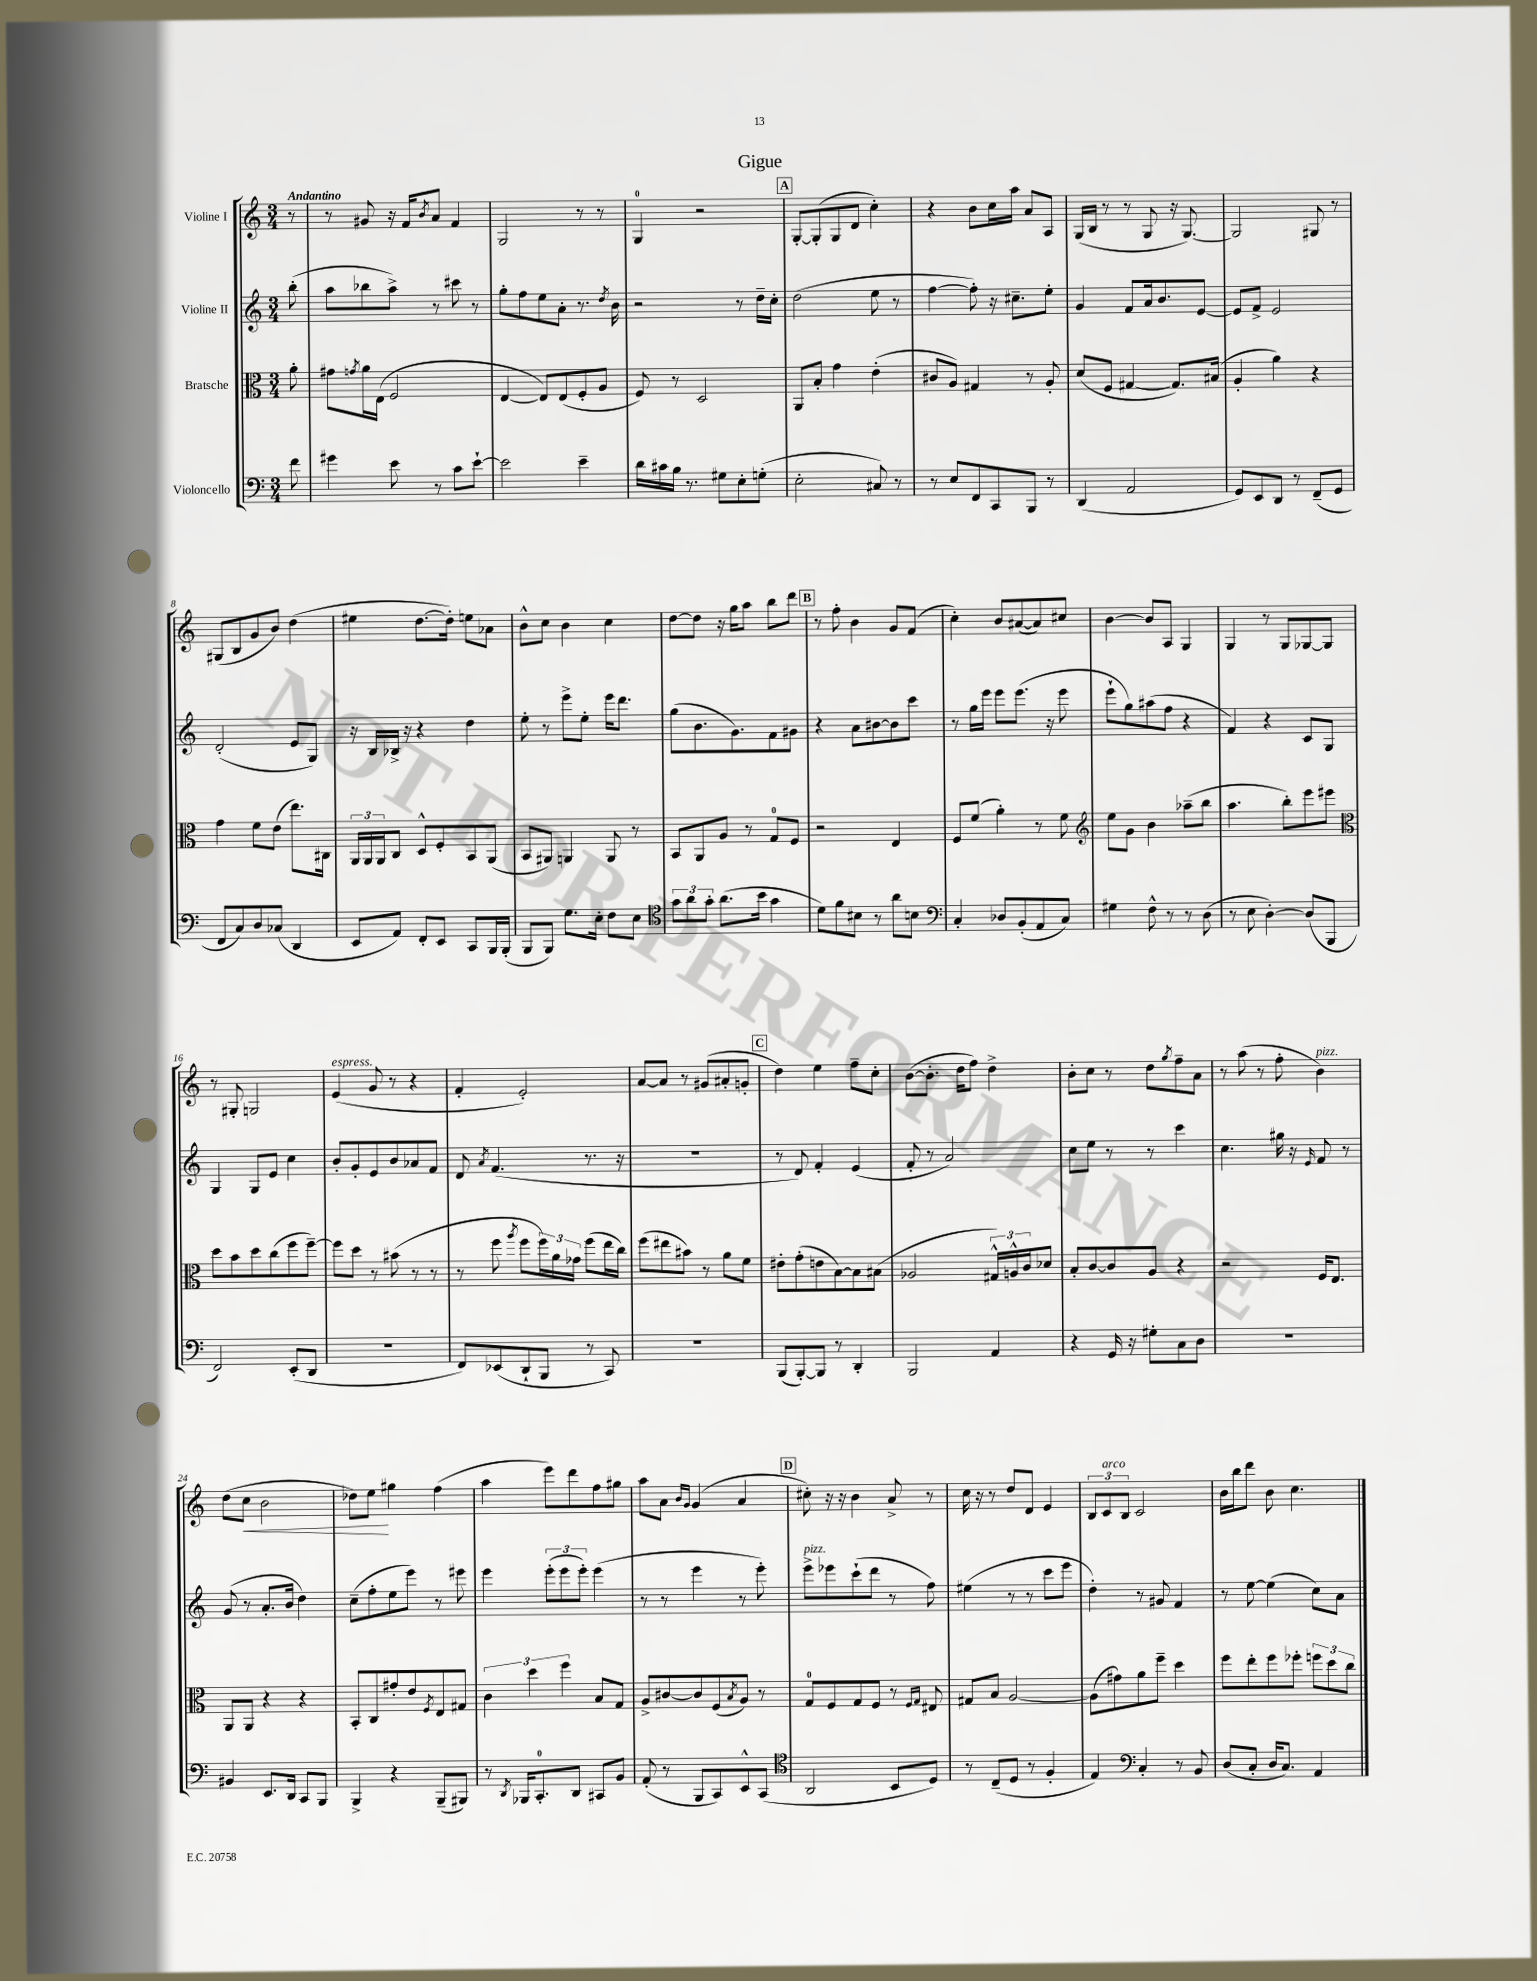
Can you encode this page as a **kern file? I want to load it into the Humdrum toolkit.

**kern	**kern	**kern	**kern
*staff4	*staff3	*staff2	*staff1
*clefF4	*clefC3	*clefG2	*clefG2
*k[]	*k[]	*k[]	*k[]
*M3/4	*M3/4	*M3/4	*M3/4
8f	8a'	(8bb'	8r
=	=	=	=
4g#	8g#	8aa	8r
.	8qg	.	.
.	16a	8bb-	8g#
.	(16E	.	.
8e	2F	8aa^)	16r
.	.	.	16f
.	.	.	8qb
8r	.	8r	8a
8c	.	8ccc#	4f
[8e`	.	8r	.
=	=	=	=
2e]	[4E	8gg'	2G
.	.	8ff	.
.	8E])	8ee	.
.	(8E	8a'	.
4e~	8F'	8.r	8r
.	8A	.	8r
.	.	8qdd	.
.	.	16b	.
=	=	=	=
16d	8F)	2r	4G
16c#	.	.	.
16B	8r	.	.
8.r	.	.	.
.	2D	.	2r
8G#	.	.	.
8E'	.	8r	.
(8G'	.	16dd~	.
.	.	16cc'	.
=	=	=	=
2E'	8AA	(2dd	[8G'
.	8B'	.	(8G']
.	4g	.	8G
.	.	.	8d
8C#)	(4e'	8ee	4cc')
8r	.	8r	.
=	=	=	=
8r	8c#	[4ff	4r
8E	8A)	.	.
8FF	4G#	8ff'])	8b
8CC	.	16r	16cc
.	.	8.cc#~	16aa
8BBB	8r	.	8a
8r	8A'	8ee'	8A
=	=	=	=
(4DD	(8d	4g	(16G
.	.	.	16B
.	8F	.	8r
2AA	[4G#	8f	8r
.	.	16a	8G
.	.	8.b	.
.	8.G#])	.	16r
.	.	.	[8.G)
.	.	[8e	.
.	(16B#	.	.
=	=	=	=
8GG)	4A'	8e]	2G]
8EE	.	8f^	.
8DD	4a)	2e	.
8r	.	.	.
(8FF~	4r	.	8G#
8GG	.	.	8r
=	=	=	=
8FF	4g	(2d'	(8G#
8C)	.	.	8B
8D	8f	.	8g
(8C-	(8e	.	8b)
4DD	8.ee)	8e	(4dd
.	.	8G)	.
.	16C#	.	.
=	=	=	=
8EE	24AA	16r	4ee#
.	24AA	.	.
.	.	16B	.
.	24AA	.	.
8AA)	8C	16B-^	.
.	.	16r	.
8FF'	8D^^	4r	[8.dd
8EE	8F'	.	.
.	.	.	16dd'])
8CC	8BB	4dd	8ee
16BBB	(8AA	.	8a-
(16BBB'	.	.	.
=	=	=	=
8BBB	8BB	8ee'	8b^^
8BBB)	8AA#)	8r	8cc
8.G	4AA	8eee^	4b
.	.	8ee'	.
16E'	.	.	.
8F	8AA	16eee	4cc
.	.	8.ddd	.
8E	8r	.	.
=	=	=	=
*clefC4	*	*	*
12g	8BB	(8gg	[8dd
12a	.	.	.
.	8AA	8.b	8dd]
12g'	.	.	.
(8.a	8A	.	16r
.	.	8.g)	16gg
.	8r	.	8aa
16b	.	.	.
4g	8G	8f	8bb
.	8F	8g#	8ddd
=	=	=	=
8d)	2r	4r	8r
8f	.	.	8ff'
8B#	.	8a	4b
8r	.	[8b#	.
8a	4E	8b#]	8g
8B	.	8ccc	(8f
=	=	=	=
*clefF4	*	*	*
4C'	8F	8r	4cc')
.	(8f	16gg	.
.	.	16eee	.
8D-	4a')	8eee	8b
(8BB'	.	(8.eee	([8a#
8AA	8r	.	8a#])
.	.	16r	.
8C)	8f	8eee	8cc#
=	=	=	=
*	*clefG2	*	*
4G#	8ee	8eee`	[4b
.	8g	8gg)	.
8F^^	4b	(8aa#	8b]
8r	.	8ff	8A
8r	(8aa-~	4r	4G
(8D	8bb	.	.
=	=	=	=
8r	4.aa	4f)	4G
8E	.	.	.
[4D')	.	4r	8r
.	8bb')	.	8G
(8D]	8eee	8c	[8G-
8BBB	8eee#	8G	8G-]
=	=	=	=
*	*clefC3	*	*
2FF)	8dd	4G	8r
.	8b	.	8G#'
.	8dd	8G	2G
.	(8cc	8e	.
(8EE'	8ff	4cc	.
8DD	[8ff~)	.	.
=	=	=	=
2.r	8ff]	8b'	(4e
.	8dd	8g'	.
.	8r	8e	8g
.	(8b#	8b	8r
.	8r	8a-	4r
.	8r	8f	.
=	=	=	=
8FF)	8r	8d	4f'
.	.	8qa	.
(8EE-	8ff	(4.f	.
.	8qaa	.	.
8DD`	8ff	.	2e')
8BBB	24ff)	.	.
.	24a	.	.
.	24g-	.	.
8r	(8ff	8.r	.
8CC)	16ee	.	.
.	16cc)	16r	.
=	=	=	=
2.r	(8ff	2.r	[8a
.	8ee#	.	8a]
.	8b#)	.	8r
.	8r	.	(8g#
.	8a	.	8a#'
.	8f	.	8g'
=	=	=	=
(8BBB	8e#'	8r	4dd)
[8BBB')	(8g'	8d)	.
8BBB]	8e	4f'	4ee
8r	[8B)	.	.
4DD'	8B]	(4e	8ff~
.	(8B#	.	8cc'
=	=	=	=
2BBB	2A-	8f'	([8b
.	.	8r	8.b']
.	.	2a)	.
.	.	.	16dd
.	.	.	8ff)
4AA	24G#^^)	.	4dd^
.	24A^^	.	.
.	24c	.	.
.	8d-	.	.
=	=	=	=
4r	8B'	8cc	8b'
.	[8c	8ee	8cc
16GG	8c]	8r	8r
16r	.	.	.
8G#'	8A	8r	8dd
.	.	.	8qgg
8C	4r	4ccc	8ff~
8D	.	.	8a
=	=	=	=
2.r	2r	4.cc	8r
.	.	.	(8aa
.	.	.	8r
.	.	16gg#	8ff'
.	.	16r	.
.	.	16qqe	.
.	16F	8f	4b)
.	8.E	.	.
.	.	8r	.
=	=	=	=
4BB#	8AA	(8g	(8dd
.	8AA	8r	8cc
8.EE	4r	8.a'	2b
16DD	.	16b	.
8CC	4r	4dd)	.
8BBB	.	.	.
=	=	=	=
4BBB^	8BB'	(8cc~	8dd-)
.	8C	8ff'	8ee
4r	8g#'	8ee	4gg#
.	8e	8eee)	.
.	8qF	.	.
(8BBB~	8E	8r	(4ff
8BBB#)	8G#	8eee#	.
=	=	=	=
8r	6c	4eee	4aa
8qDD	.	.	.
16BBB-	.	.	.
.	6dd	.	.
8.CC'	.	.	.
.	.	(12eee'	8eee)
.	6ff	12eee	.
8DD	.	.	8ddd
.	.	12eee')	.
8CC#	8B	(4eee	8ff
8BB	8G	.	8gg#
=	=	=	=
(8AA'	8A^	8r	8aa
8r	[8c#	8r	8a
.	.	.	16qqb
.	.	.	16qqg
8BBB	8c#]	4eee	(4g
8CC)	(8F	.	.
.	8qB	.	.
8EE^^	8A)	8r	4a
(8CC	8r	8eee')	.
=	=	=	=
*clefC4	*	*	*
2AA	8G	8eee^	8cc#')
.	8F	8eee-	16r
.	.	.	16r
.	8G	(8ccc`	4b
.	8F	8ddd	.
8BB	8r	8r	8a^
.	16qqF	.	.
.	16qqG	.	.
8D)	8E#	8ff)	8r
=	=	=	=
8r	8G#	(4ee#	16cc
.	.	.	16r
(8C~	8B	.	8r
8D	[2A	8r	8dd
8r	.	8r	8d
4F'	.	8ccc	4e
.	.	8eee	.
=	=	=	=
4E)	(8A]	4dd')	12B
.	.	.	12c
.	8g#)	.	.
.	.	.	12B
*clefF4	*	*	*
4C'	8a	8r	2c
.	8ff~	8g#	.
8r	4dd	4f	.
8BB	.	.	.
=	=	=	=
(8D	8ff	8r	16b
.	.	.	16bb
8C'	8ee'	[8ee	8ddd
16D	8ff	(4ee]	8b
8.C)	.	.	.
.	8ff-'	.	4.cc
4AA	12ff	8cc)	.
.	12dd	.	.
.	.	8a	.
.	12cc	.	.
==	==	==	==
*-	*-	*-	*-
